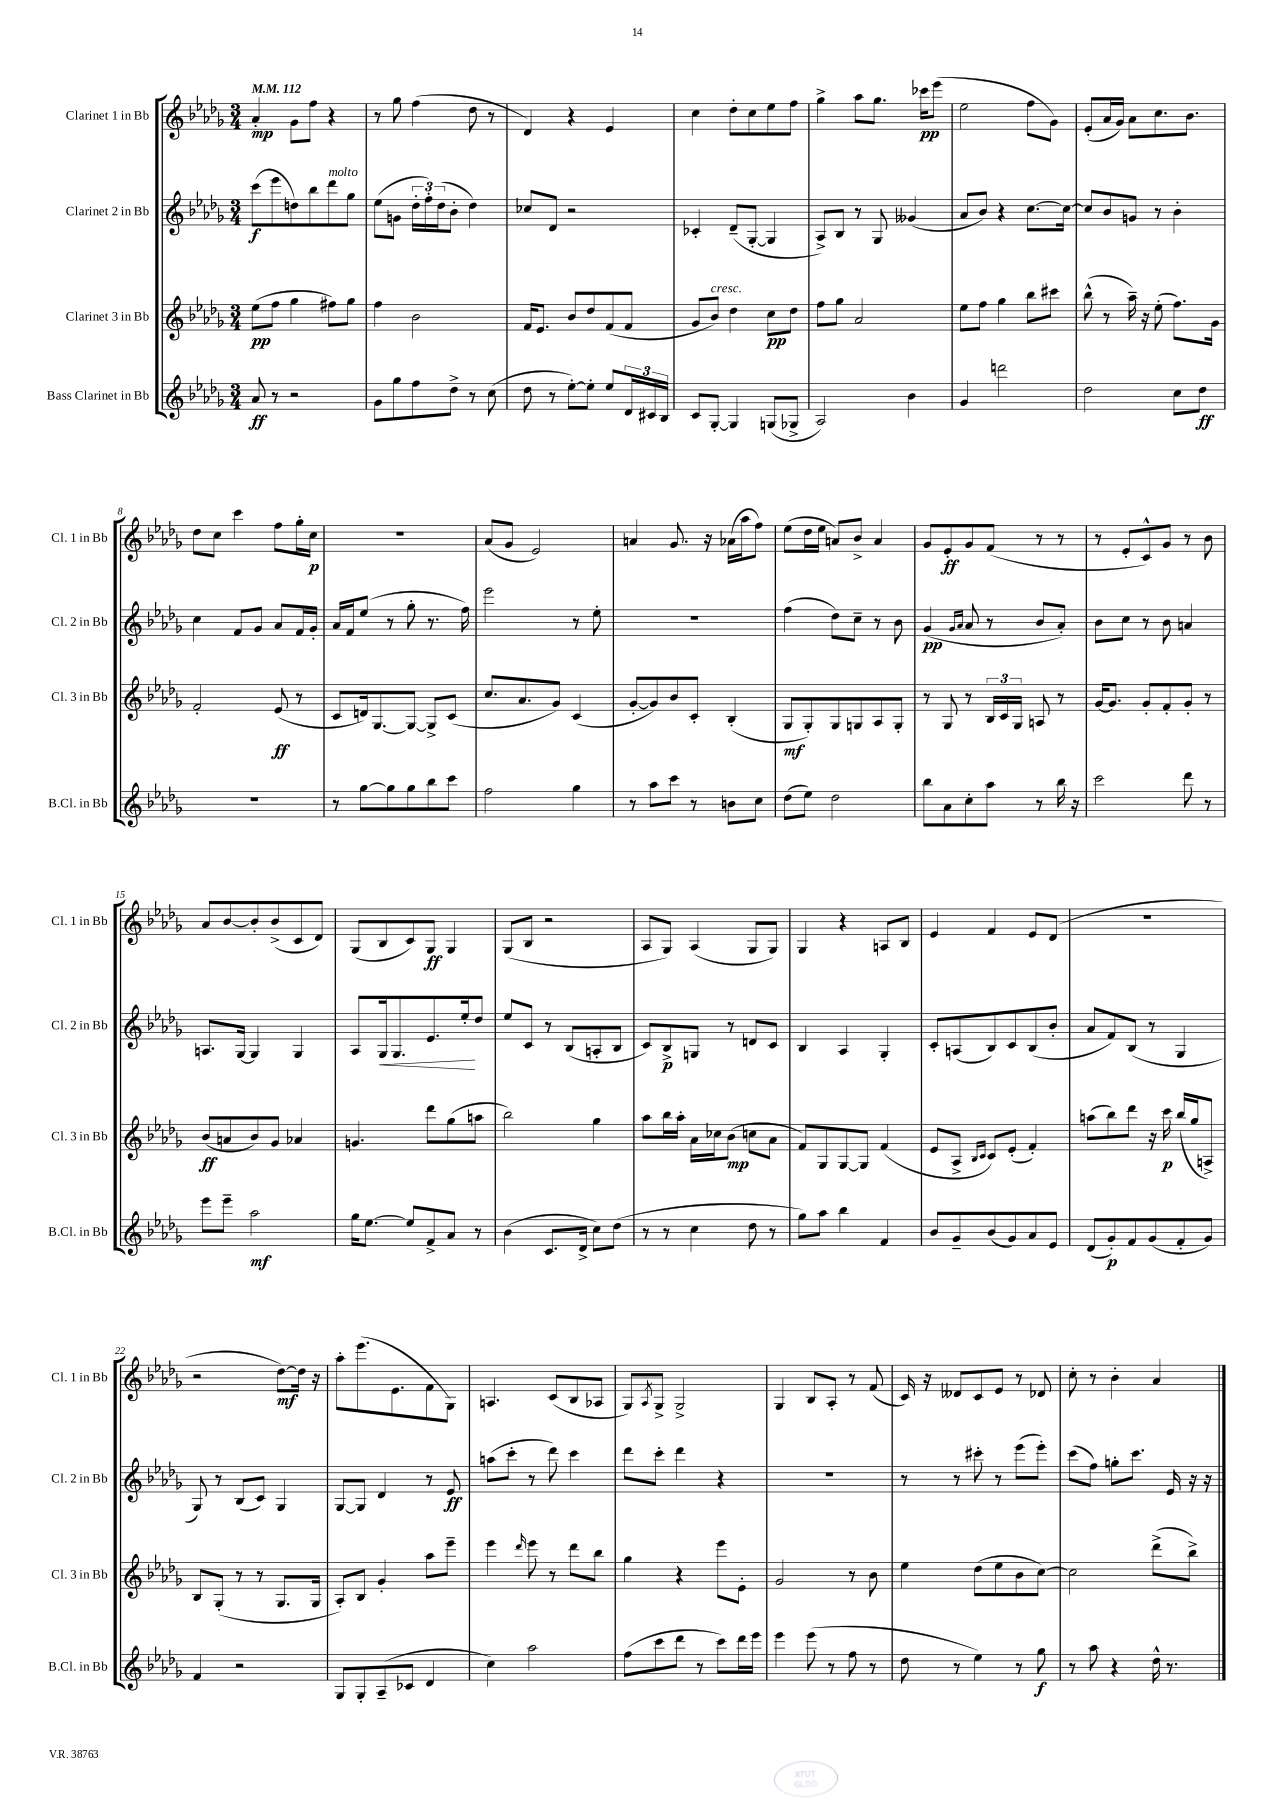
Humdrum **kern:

**kern	**dynam	**kern	**dynam	**kern	**dynam	**kern	**dynam
*part4	*part4	*part3	*part3	*part2	*part2	*part1	*part1
*staff4	*staff4	*staff3	*staff3	*staff2	*staff2	*staff1	*staff1
*I"Bass Clarinet in Bb	*	*I"Clarinet 3 in Bb	*	*I"Clarinet 2 in Bb	*	*I"Clarinet 1 in Bb	*
*I'B.Cl. in Bb	*	*I'Cl. 3 in Bb	*	*I'Cl. 2 in Bb	*	*I'Cl. 1 in Bb	*
*clefG2	*	*clefG2	*	*clefG2	*	*clefG2	*
*k[b-e-a-d-g-]	*	*k[b-e-a-d-g-]	*	*k[b-e-a-d-g-]	*	*k[b-e-a-d-g-]	*
*M3/4	*	*M3/4	*	*M3/4	*	*M3/4	*
*MM112	*	*MM112	*	*MM112	*	*MM112	*
=1	=1	=1	=1	=1	=1	=1	=1
8a-/	ff	(8ee-\L	pp	(8ccc\L	f	4a-'/	mp
8r	.	8ff\J	.	8eee-\	.	.	.
2r	.	4gg-\	.	8ddn\)	.	8g-\L	.
.	.	.	.	8bb-\	.	8ff\J	.
!	!	!	!	!LO:TX:a:i:t=molto	!	!	!
.	.	8ff#X\L)	.	8ddd-\	.	4r	.
.	.	8gg-\J	.	8gg-\J	.	.	.
=2	=2	=2	=2	=2	=2	=2	=2
8g-\L	.	4ff\	.	(8ee-\L	.	8r	.
8gg-\	.	.	.	8gn\J	.	8gg-\	.
8ff\	.	2b-\	.	24dd-'\LL	.	(4ff\	.
.	.	.	.	24ff'\)	.	.	.
.	.	.	.	(24dd-\J	.	.	.
8dd-^\J	.	.	.	8b-'\J	.	.	.
8r	.	.	.	4dd-\)	.	8dd-\	.
(8cc\	.	.	.	.	.	8r	.
=3	=3	=3	=3	=3	=3	=3	=3
8dd-\	.	16f/KL	.	8cc-X/L	.	4d-/)	.
.	.	8.e-/J	.	.	.	.	.
8r	.	.	.	8d-/J	.	.	.
[8ee-'\L)	.	8b-/L	.	2r	.	4r	.
8ee-'\J]	.	8dd-/	.	.	.	.	.
8ee-/L	.	(8f/	.	.	.	4e-/	.
24d-/L	.	8f/J	.	.	.	.	.
24c#X/	.	.	.	.	.	.	.
24B-/JJ	.	.	.	.	.	.	.
=4	=4	=4	=4	=4	=4	=4	=4
8c/L	.	8g-/L	.	4c-X'/	.	4cc\	.
!	!	!LO:TX:a:i:t=cresc.	!	!	!	!	!
[8G-'/J	.	8b-/J)	.	.	.	.	.
4G-/]	.	4dd-\	.	(8d-~/L	.	8dd-'\L	.
.	.	.	.	[8G-'/J	.	8cc\	.
(8Gn/L	.	8cc\L	pp	4G-/]	.	8ee-\	.
8G-X^/J	.	8dd-\J	.	.	.	8ff\J	.
=5	=5	=5	=5	=5	=5	=5	=5
2A-/)	.	8ff\L	.	8A-^/L)	.	4gg-^\	.
.	.	8gg-\J	.	8B-/J	.	.	.
.	.	2a-/	.	8r	.	8aa-\L	.
.	.	.	.	8G-/	.	8.gg-\J	.
4b-\	.	.	.	(4g--X/	.	.	.
.	.	.	.	.	.	16ccc-X\KL	pp
.	.	.	.	.	.	(8eee-\J	.
=6	=6	=6	=6	=6	=6	=6	=6
4g-/	.	8ee-\L	.	8a-/L	.	2ee-\	.
.	.	8ff\J	.	8b-/J)	.	.	.
2dddn\	.	4gg-\	.	4r	.	.	.
.	.	8bb-\L	.	[8.cc\L	.	8ff\L	.
.	.	8ccc#X\J	.	.	.	8g-\J)	.
.	.	.	.	16cc\Jk_	.	.	.
=7	=7	=7	=7	=7	=7	=7	=7
2dd-\	.	(8bb-^^\	.	8cc/L]	.	(8e-'/L	.
.	.	8r	.	8b-/	.	16a-/L	.
.	.	.	.	.	.	16g-/JJ)	.
.	.	16aa-~\)	.	8gn/J	.	8a-\L	.
.	.	16r	.	.	.	.	.
.	.	(8ee-'\	.	8r	.	8.cc\	.
8cc\L	.	8.ff\L)	.	4b-'\	.	.	.
.	.	.	.	.	.	8.b-\J	.
8dd-\J	ff	.	.	.	.	.	.
.	.	16g-\Jk	.	.	.	.	.
!!LO:LB:g=z
=8	=8	=8	=8	=8	=8	=8	=8
2.r	.	2f'/	.	4cc\	.	8dd-\L	.
.	.	.	.	.	.	8cc\J	.
.	.	.	.	8f/L	.	4ccc\	.
.	.	.	.	8g-/J	.	.	.
.	.	(8e-/	ff	8a-/L	.	8ff\L	.
.	.	8r	.	16f/L	.	16gg-'\L	.
.	.	.	.	16g-'/JJ	.	16cc\JJ	p
=9	=9	=9	=9	=9	=9	=9	=9
8r	.	8c/L	.	16a-/LL	.	2.r	.
.	.	.	.	16f/J	.	.	.
[8gg-\L	.	16dn/k)	.	(8ee-/J	.	.	.
.	.	[8.G-/	.	.	.	.	.
8gg-\]	.	.	.	8r	.	.	.
8gg-\	.	8G-/J_	.	8gg-'\	.	.	.
8bb-\	.	8G-^/L]	.	8.r	.	.	.
8ccc\J	.	(8c/J	.	.	.	.	.
.	.	.	.	16ff\)	.	.	.
=10	=10	=10	=10	=10	=10	=10	=10
2ff\	.	8.cc/L	.	2eee-\	.	(8a-/L	.
.	.	.	.	.	.	8g-/J	.
.	.	8.a-/	.	.	.	.	.
.	.	.	.	.	.	2e-/)	.
.	.	8g-/J)	.	.	.	.	.
4gg-\	.	(4c/	.	8r	.	.	.
.	.	.	.	8ee-'\	.	.	.
=11	=11	=11	=11	=11	=11	=11	=11
8r	.	[8g-'/L	.	2.r	.	4an/	.
8aa-\L	.	8g-/])	.	.	.	.	.
8ccc\J	.	8b-/	.	.	.	8.g-/	.
8r	.	8c'/J	.	.	.	.	.
.	.	.	.	.	.	16r	.
8bn\L	.	(4B-'/	.	.	.	(16a-X\LL	.
.	.	.	.	.	.	16aa-\J	.
8cc\J	.	.	.	.	.	8ff\J)	.
=12	=12	=12	=12	=12	=12	=12	=12
(8dd-\L	.	8G-/L	mf	(4ff\	.	(8ee-\L	.
8ee-\J)	.	8G-'/)	.	.	.	16dd-\L	.
.	.	.	.	.	.	16ee-\JJ	.
2dd-\	.	8G-/	.	8dd-\L)	.	8an/L)	.
.	.	8Gn/	.	8cc~\J	.	8b-^/J	.
.	.	8A-/	.	8r	.	4a/	.
.	.	8G'/J	.	8b-\	.	.	.
=13	=13	=13	=13	=13	=13	=13	=13
8bb-\L	.	8r	.	(4g-/	pp	8g-/L	.
8a-\	.	8G-/	.	.	.	8e-'/	ff
.	.	.	.	16qqg-/LL	.	.	.
.	.	.	.	16qqa-/JJ	.	.	.
8cc'\	.	8r	.	8a-/	.	8g-/	.
8aa-\J	.	24B-/LL	.	8r	.	(8f/J	.
.	.	24c/	.	.	.	.	.
.	.	24G-/JJ	.	.	.	.	.
8r	.	8An/	.	8b-/L	.	8r	.
16bb-\	.	8r	.	8a-'/J)	.	8r	.
16r	.	.	.	.	.	.	.
=14	=14	=14	=14	=14	=14	=14	=14
2ccc\	.	[16g-/KL	.	8b-\L	.	8r	.
.	.	8.g-/J]	.	.	.	.	.
.	.	.	.	8cc\J	.	8e-'/L	.
.	.	8g-'/L	.	8r	.	8c^^/)	.
.	.	8f'/	.	8b-\	.	8g-/J	.
8ddd-\	.	8g-'/J	.	4an/	.	8r	.
8r	.	8r	.	.	.	8b-\	.
!!LO:LB:g=z
=15	=15	=15	=15	=15	=15	=15	=15
8eee-\L	.	(8b-/L	ff	8.An/L	.	8a-/L	.
8eee-~\J	.	8an/	.	.	.	[8b-/	.
.	.	.	.	[16G-/Jk	.	.	.
2aa-\	mf	8b-/)	.	4G-/]	.	8b-'/]	.
.	.	8g-/J	.	.	.	(8b-^/	.
.	.	4a-X/	.	4G-/	.	8c/	.
.	.	.	.	.	.	8d-/J)	.
=16	=16	=16	=16	=16	=16	=16	=16
16gg-\KL	.	4.gn/	.	8A-/L	.	(8G-/L	.
[8.ee-\J	.	.	.	.	.	.	.
!	!	!	!	!	!LO:HP:b	!	!
.	.	.	.	16G-/k	<	8B-/	.
.	.	.	.	8.G-/	.	.	.
8ee-/L]	.	.	.	.	.	8c/)	.
8f^/	.	8ddd-\L	.	8.e-/	.	8G-/J	ff
8a-/J	.	(8gg-\	.	.	.	4G-/	.
.	.	.	.	16ee-'/k	.	.	.
8r	.	8aan\J	.	8dd-/J	[	.	.
=17	=17	=17	=17	=17	=17	=17	=17
(4b-\	.	2bb-\)	.	8ee-/L	.	(8G-/L	.
.	.	.	.	8c/J	.	8B-/J	.
8.c/L	.	.	.	8r	.	2r	.
.	.	.	.	(8B-/L	.	.	.
16d-^/Jk	.	.	.	.	.	.	.
8cc\L)	.	4gg-\	.	8An'/	.	.	.
(8dd-\J	.	.	.	8B-/J	.	.	.
=18	=18	=18	=18	=18	=18	=18	=18
8r	.	8aa-\L	.	8c/L)	.	8A-/L	.
8r	.	16bb-\L	.	8B-^/	p	8G-/J)	.
.	.	16aa-'\JJ	.	.	.	.	.
4cc\	.	16a-\LL	.	8Gn/J	.	(4A-/	.
.	.	16cc-X\J	.	.	.	.	.
.	.	(8b-\J	mp	8r	.	.	.
8dd-\	.	8ccn\L	.	8dn/L	.	8G-/L	.
8r	.	8a-\J	.	8c/J	.	8G-/J)	.
=19	=19	=19	=19	=19	=19	=19	=19
8gg-\L)	.	8f/L)	.	4B-/	.	4G-/	.
8aa-\J	.	8G-/	.	.	.	.	.
4bb-\	.	[8G-/	.	4A-/	.	4r	.
.	.	8G-/J]	.	.	.	.	.
4f/	.	(4f/	.	4G-'/	.	8An/L	.
.	.	.	.	.	.	8B-/J	.
=20	=20	=20	=20	=20	=20	=20	=20
8b-/L	.	8e-/L	.	8c'/L	.	4e-/	.
8g-~/	.	8A-^/J	.	(8An/	.	.	.
.	.	16qqB-/LL	.	.	.	.	.
.	.	16qqc/JJ	.	.	.	.	.
(8b-/	.	8c/L)	.	8B-/)	.	4f/	.
8g-/)	.	(8e-'/J	.	8c/	.	.	.
8a-/	.	4f'/)	.	(8B-/	.	8e-/L	.
8e-/J	.	.	.	8b-'/J	.	(8d-/J	.
=21	=21	=21	=21	=21	=21	=21	=21
(8d-/L	.	(8aan\L	.	8a-/L	.	2.r	.
8g-'/)	p	8bb-\)	.	8f/)	.	.	.
8f/	.	8ddd-\J	.	(8B-/J	.	.	.
(8g-/	.	16r	.	8r	.	.	.
.	.	16ccc\	p	.	.	.	.
8f'/	.	(16bb-/LL	.	4G-/	.	.	.
.	.	16gg-/J	.	.	.	.	.
8g-/J)	.	8An^/J)	.	.	.	.	.
!!LO:LB:g=z
=22	=22	=22	=22	=22	=22	=22	=22
4f/	.	8B-/L	.	8G-/)	.	2r	.
.	.	(8G-'/J	.	8r	.	.	.
2r	.	8r	.	(8B-/L	.	.	.
.	.	8r	.	8c/J)	.	.	.
.	.	8.G-/L	.	4G-/	.	[8dd-\L)	mf
.	.	.	.	.	.	16dd-\Jk]	.
.	.	16G-/Jk	.	.	.	16r	.
=23	=23	=23	=23	=23	=23	=23	=23
8G-/L	.	8A-'/L)	.	[8G-/L	.	8aa-'\L	.
8G-'/	.	8B-/J	.	8G-/J]	.	(8.eee-\	.
(8A-~/	.	4g-'/	.	4d-/	.	.	.
.	.	.	.	.	.	8.e-\	.
8c-X/J	.	.	.	.	.	.	.
4d-/	.	8aa-\L	.	8r	.	8f\	.
.	.	8eee-~\J	.	8e-/	ff	8G-\J)	.
=24	=24	=24	=24	=24	=24	=24	=24
4cc\)	.	4eee-\	.	(8aan\L	.	4.An/	.
.	.	.	.	8ccc'\J	.	.	.
.	.	16qqddd-/	.	.	.	.	.
2aa-\	.	8eee-\	.	8r	.	.	.
.	.	8r	.	8ddd-\)	.	(8c/L	.
.	.	8ddd-\L	.	4ccc\	.	8B-/	.
.	.	8bb-\J	.	.	.	8A-X/J	.
=25	=25	=25	=25	=25	=25	=25	=25
(8ff\L	.	4gg-\	.	8ddd-\L	.	8G-/L)	.
.	.	.	.	.	.	8qA-/	.
8ccc\	.	.	.	8ccc'\J	.	8G-^/J	.
8ddd-\J	.	4r	.	4ddd-\	.	2G-^/	.
8r	.	.	.	.	.	.	.
8ccc\L)	.	8eee-\L	.	4r	.	.	.
16ddd-\L	.	8e-'\J	.	.	.	.	.
16eee-\JJ	.	.	.	.	.	.	.
=26	=26	=26	=26	=26	=26	=26	=26
4eee-\	.	2g-/	.	2.r	.	4G-/	.
(8eee-\	.	.	.	.	.	8B-/L	.
8r	.	.	.	.	.	8A-'/J	.
8ff\	.	8r	.	.	.	8r	.
8r	.	8b-\	.	.	.	(8f/	.
=27	=27	=27	=27	=27	=27	=27	=27
8dd-\	.	4ee-\	.	8r	.	16c/)	.
.	.	.	.	.	.	16r	.
8r	.	.	.	8r	.	8d--X/L	.
4ee-\)	.	(8dd-\L	.	8ccc#X'\	.	8c/	.
.	.	8ee-\	.	8r	.	8e-/J	.
8r	.	8b-\	.	(8eee-\L	.	8r	.
8gg-\	f	[8cc\J)	.	8eee-'\J)	.	8d-X/	.
=28	=28	=28	=28	=28	=28	=28	=28
8r	.	2cc\]	.	(8ccc\L	.	8cc'\	.
8aa-\	.	.	.	8ff\J)	.	8r	.
4r	.	.	.	8ggn'\L	.	4b-'\	.
.	.	.	.	8.ccc\J	.	.	.
16dd-^^\	.	(8ddd-^\L	.	.	.	4a-/	.
8.r	.	.	.	16e-/	.	.	.
.	.	8bb-^\J)	.	16r	.	.	.
.	.	.	.	16r	.	.	.
==	==	==	==	==	==	==	==
*-	*-	*-	*-	*-	*-	*-	*-
